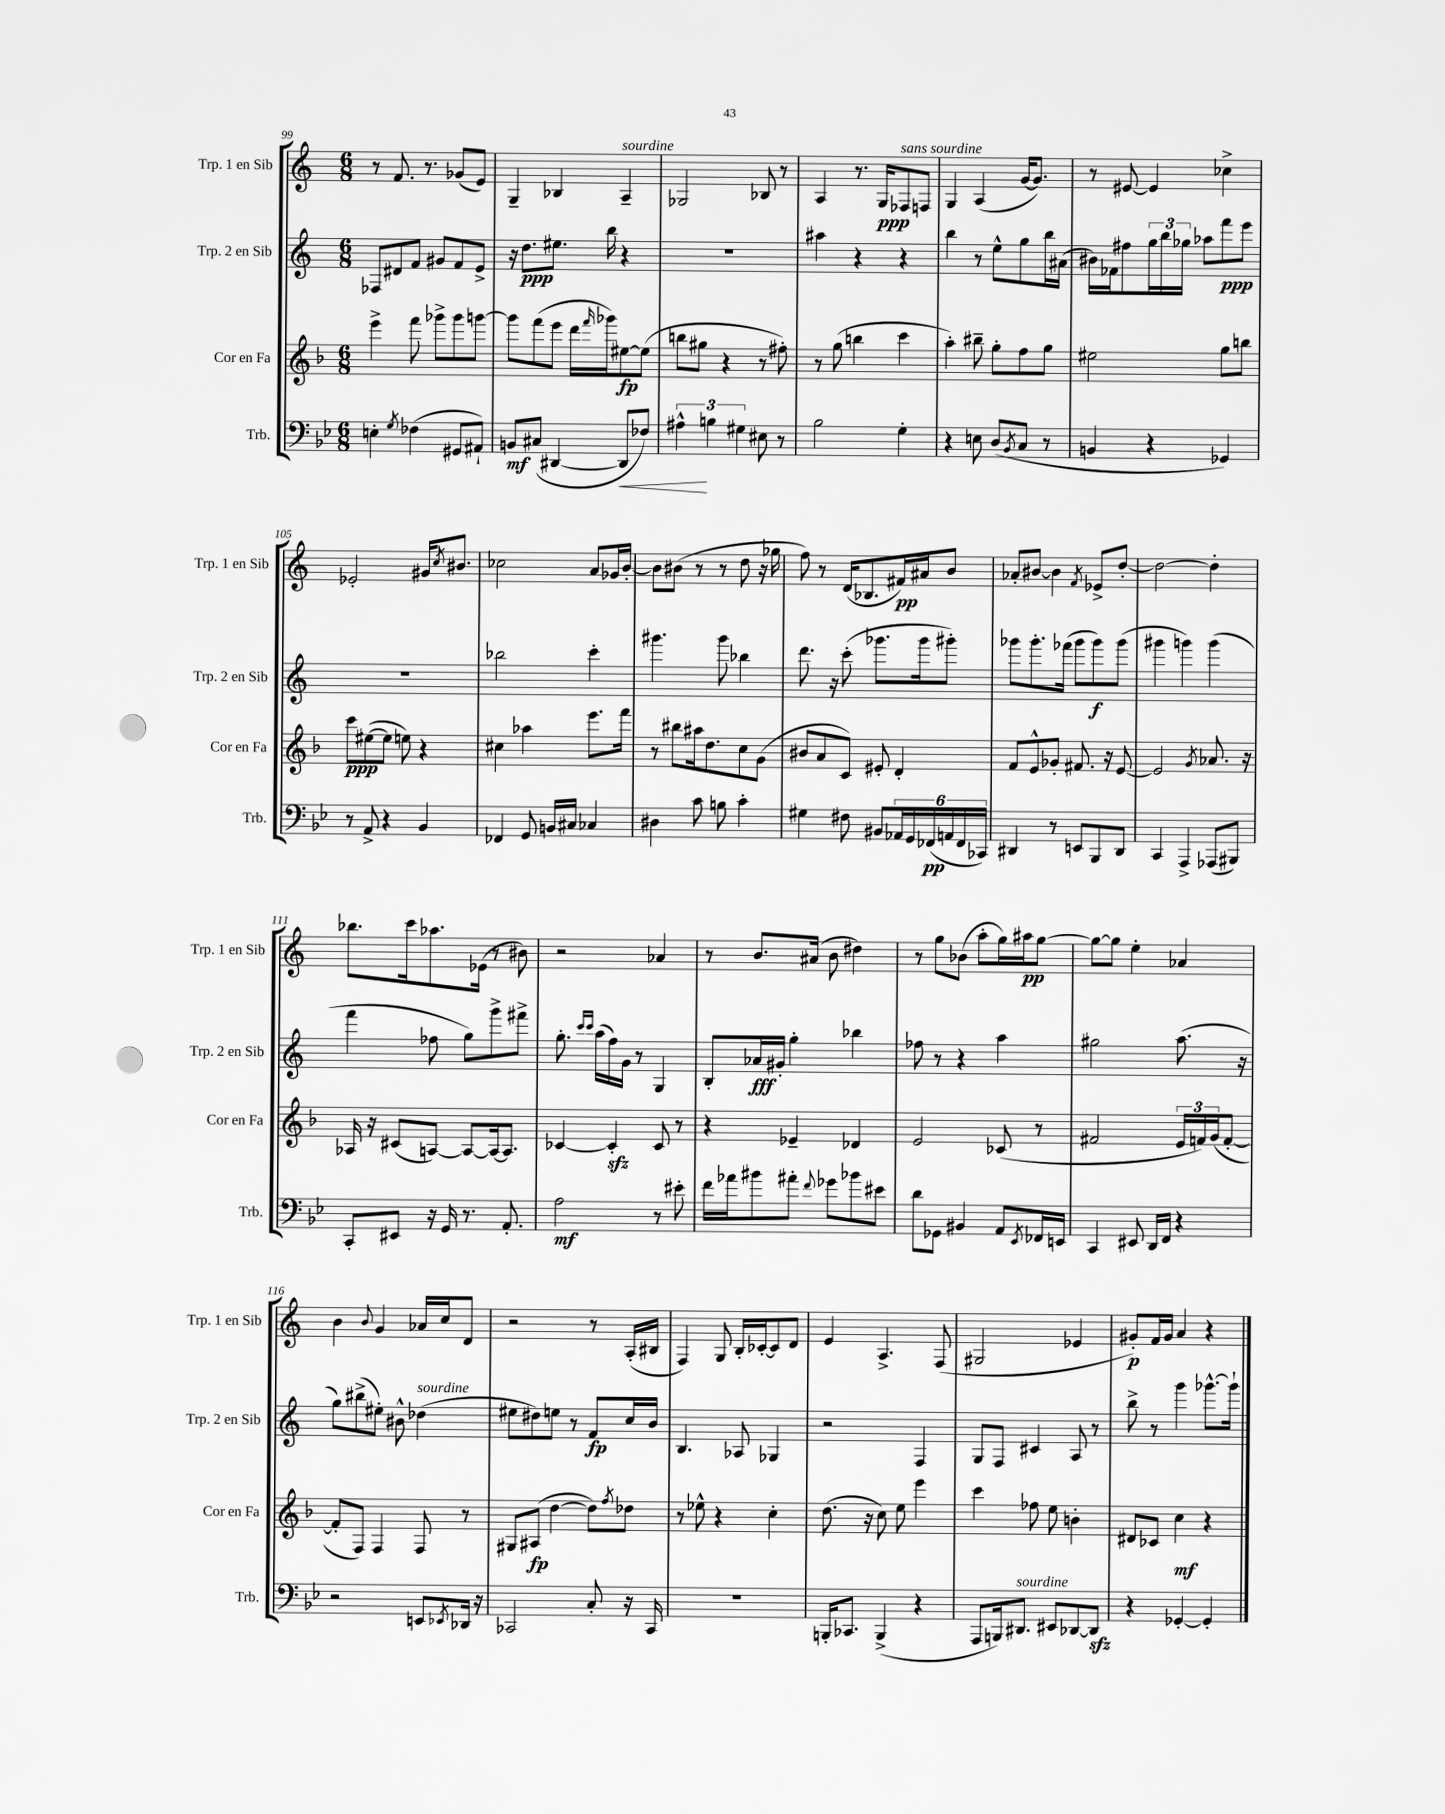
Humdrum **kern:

**kern	**kern	**kern	**kern
*staff4	*staff3	*staff2	*staff1
*clefF4	*clefG2	*clefG2	*clefG2
*k[b-e-]	*k[b-]	*k[]	*k[]
*M6/8	*M6/8	*M6/8	*M6/8
4E'	4eee^	8F-	8r
.	.	8d#	8.f
8qG	.	.	.
(4F-	8fff	8f	.
.	.	.	8.r
.	8ggg-^	8g#	.
8GG#	8ggg-	8f	(8g-
8AA#`)	[8ggg	8e^	8e)
=	=	=	=
8BB	8ggg]	16r	4G~
.	.	8.dd	.
(8C#	(8fff	.	.
[4DD#	8eee	8.ee#	4B-
.	16ddd	.	.
.	16qqfff	.	.
.	16ggg-)	16bb	.
8DD#]	[8ee#	4r	4A~
8F-)	(8ee#]	.	.
=	=	=	=
6A#^^	8bb	2.r	2G-
.	8gg#	.	.
6B	.	.	.
.	4r	.	.
6G#	.	.	.
8E#	8r	.	8B-
8r	8ff#')	.	8r
=	=	=	=
2B-	8r	4aa#	4A
.	(8gg	.	.
.	4bb	4r	8.r
.	.	.	16G
4G'	4ccc	4r	8F-
.	.	.	8F
=	=	=	=
4r	4aa')	4bb	4G
8E	8bb#~	8r	(4A
(8D	8gg'	8ee^^	.
8qBB-	.	.	.
8C	8ff	8gg	[16g
.	.	.	8.g])
8r	8gg	16bb	.
.	.	(16a#	.
=	=	=	=
4BB	2ee#	16b#)	8r
.	.	16f-	.
.	.	8ff#	[8e#
4r	.	24gg	4e#]
.	.	24bb	.
.	.	24gg-	.
.	.	8aa-	.
4GG-)	8gg	8fff	4cc-^
.	8bb	8eee	.
=	=	=	=
8r	8ccc	2.r	2e-'
8AA^	([8ee#	.	.
4r	8ee#]	.	.
.	8ee)	.	.
4BB-	4r	.	16g#
.	.	.	8qcc
.	.	.	8.b#
=	=	=	=
4FF-	4cc#	2bb-	2cc-
8GG	4aa-	.	.
16BB	.	.	.
16C#	.	.	.
4C-	8.eee	4ccc'	8a
.	.	.	16g-
.	16fff	.	[16b'
=	=	=	=
4D#	8r	4.ggg#	8b]
.	8bb#	.	(8b#
8c	16aa#	.	8r
.	8.dd	.	.
8B	.	8ggg#	8r
4c'	8cc	4bb-	8dd
.	(8g	.	16r
.	.	.	16gg-
=	=	=	=
4G#	8b#	8.ddd	8ff)
.	8a	.	8r
.	.	16r	.
8F#	8c)	(8ccc'	(16d
.	.	.	8.B-
8BB#	8e#'	8.ggg-	.
24AA-	4d'	.	16f#)
24GG	.	.	.
.	.	16ggg-	16a#
(24FF-	.	.	.
24AA	.	8ggg#')	8b
24FF-	.	.	.
24CC-)	.	.	.
=	=	=	=
4DD#	8f	8ggg-	8a-'
.	8e^^	8.ggg-'	[8b#
8r	8g-'	.	4b#]
.	.	(16fff-	.
8EE	8.f#	8ggg-	.
.	.	.	8qf
8BBB-	.	8ggg-)	8e-^
.	16r	.	.
8DD#	[8e	(8ggg-	[8dd'
=	=	=	=
4CC	2e]	4ggg#	2dd_
4AAA^	.	4ggg)	.
.	8qg	.	.
(8AAA-	8.a-	(4ggg	4dd']
8BBB#)	.	.	.
.	16r	.	.
=	=	=	=
8CC'	16A-	4fff	8.bb-
.	16r	.	.
8EE#	(8c#	.	.
.	.	.	16ccc
16r	[8A)	8ff-	8.aa-
16GG	.	.	.
8.r	8A_	8gg)	.
.	.	.	(16e-
.	16A_	8ggg^	8r
8.AA'	8.A]	.	.
.	.	8fff#^	8b#)
=	=	=	=
2A	[4c-	8.gg'	2r
.	.	16qqccc	.
.	.	16qqccc	.
.	.	(16aa	.
.	4c-']	16ff)	.
.	.	16g	.
.	.	8r	.
8r	8c-	4G	4a-
8e#'	8r	.	.
=	=	=	=
16f	4r	8B'	8r
16a-	.	.	.
8b#	.	16a-	8.b
.	.	16g#'	.
8a#'	4e-~	4gg'	.
.	.	.	(16a#
8qqf	.	.	.
8g-	.	.	8b
8b-	4d-	4bb-	4dd#)
8e#	.	.	.
=	=	=	=
8d	2e	8ff-	8r
8GG-	.	8r	8gg
4BB#	.	4r	(8b-
.	.	.	8aa'
8AA	(8c-	4aa	16gg)
.	.	.	16aa#
8qEE-	.	.	.
16FF-	8r	.	[8gg
16EE	.	.	.
=	=	=	=
4CC	2f#	2gg#	8gg_
.	.	.	8gg]
8EE#	.	.	4ee'
16DD	.	.	.
16FF	.	.	.
4r	24e	(8.aa	4a-
.	24f)	.	.
.	(24g	.	.
.	[8f'	.	.
.	.	16r	.
=	=	=	=
2r	8f']	8gg)	4b
.	8F)	(8bb#^	.
.	.	.	8qqb
.	4F	8ee#')	4g
.	.	8b#^^	.
8EE	8F	(4dd-	16a-
.	.	.	16cc
8qEE-	.	.	.
16DD-	8r	.	8d
16r	.	.	.
=	=	=	=
2CC-	8G#	8ee#	2r
.	(8A#	8dd#)	.
.	[4dd	8ee	.
.	.	8r	.
8C'	8dd])	8f	8r
.	8qff	.	.
16r	8dd-	16cc	(16A'
16CC-	.	16b	16B#
=	=	=	=
2.r	8r	4.B	4F)
.	8ee-^^	.	.
.	4r	.	8G
.	.	8A-	16B'
.	.	.	[16c-'
.	4cc'	4G-	8c-]
.	.	.	8d
=	=	=	=
16BBB'	(8.dd	2r	4e
8.CC-	.	.	.
.	16r	.	.
(4BBB^	8cc)	.	4.A^
.	8ee	.	.
4r	4eee	4F	.
.	.	.	(8F
=	=	=	=
8AAA	4ccc	8G	2G#
16BBB)	.	8F	.
8.DD#	.	.	.
.	8ff-	4c#	.
8EE#	8ee	.	.
[8DD-	4b'	8A	4e-
8DD-]	.	8r	.
=	=	=	=
4r	8d#	8bb^	8g#')
.	8c-	8r	16f
.	.	.	16g#
[4GG-'	4cc	4ggg	4a
4GG-']	4r	[8.ggg-^^	4r
.	.	16ggg-`]	.
==	==	==	==
*-	*-	*-	*-
